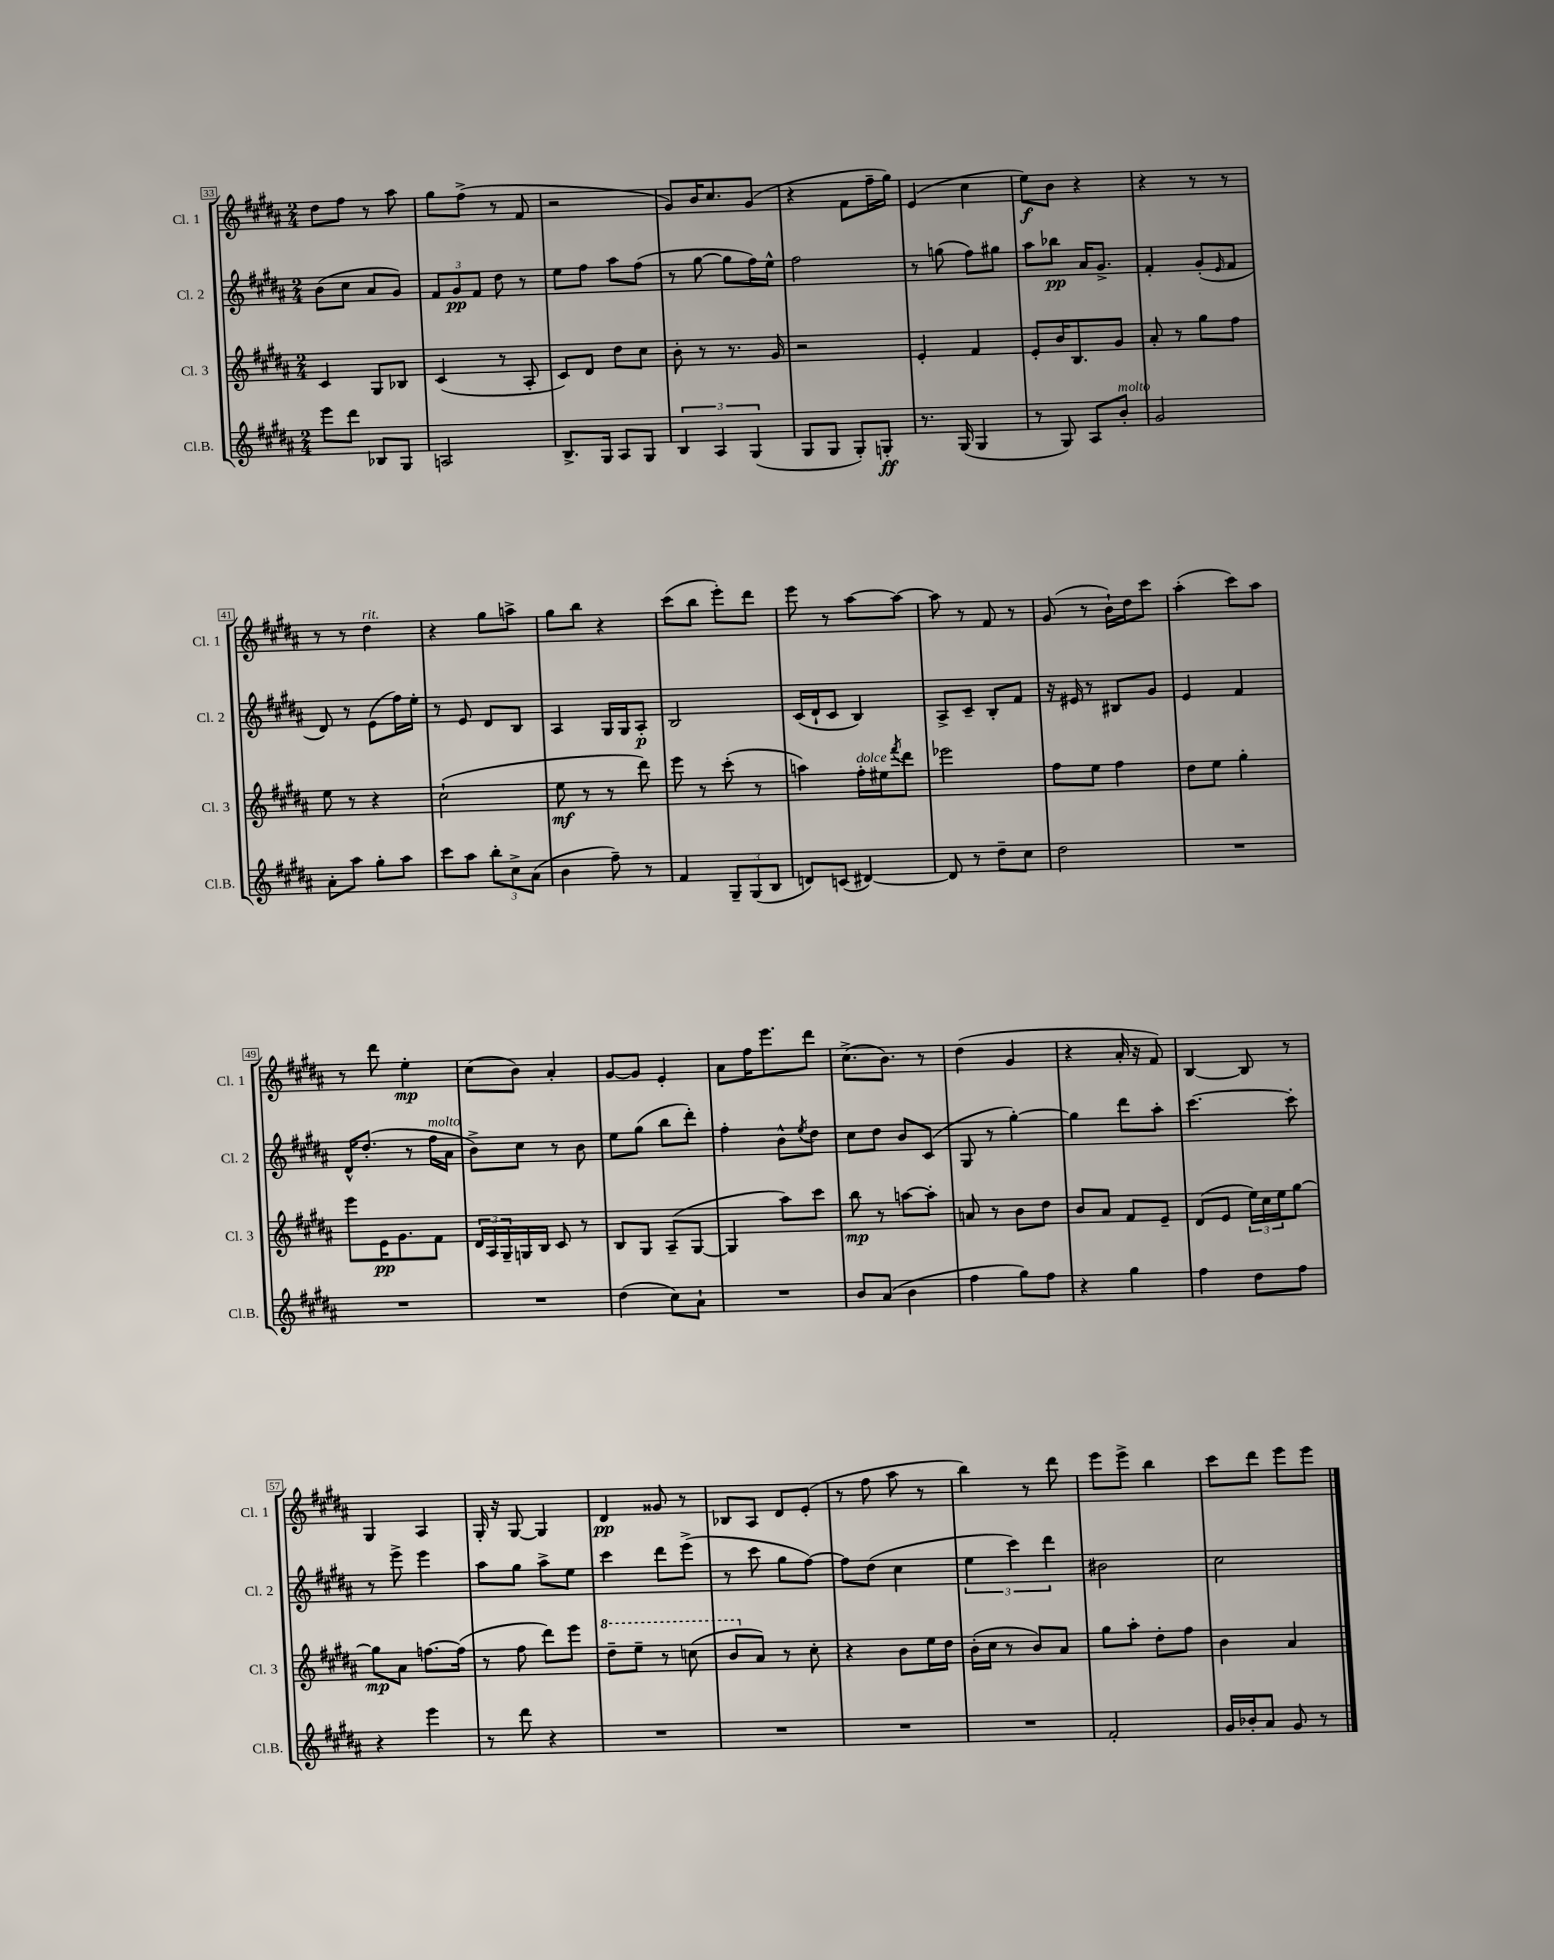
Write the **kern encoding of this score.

**kern	**kern	**kern	**kern
*staff4	*staff3	*staff2	*staff1
*clefG2	*clefG2	*clefG2	*clefG2
*k[f#c#g#d#a#]	*k[f#c#g#d#a#]	*k[f#c#g#d#a#]	*k[f#c#g#d#a#]
*M2/4	*M2/4	*M2/4	*M2/4
8eee	4c#	(8b	8dd#
8ddd#	.	8cc#	8ff#
8B-	8G#	8a#	8r
8G#	8B-	8g#)	8aa#
=	=	=	=
2A	(4c#	12f#	8gg#
.	.	12g#	.
.	.	.	(8ff#^
.	.	12f#	.
.	8r	8dd#	8r
.	8A#'	8r	8f#
=	=	=	=
8.B^	8c#)	8ee	2r
.	8d#	8ff#	.
16G#	.	.	.
8A#	8dd#	8aa#	.
8G#	8cc#	(8ff#	.
=	=	=	=
6B	8b'	8r	8g#)
.	8r	[8gg#	16b
6A#	.	.	.
.	.	.	8.cc#
.	8.r	8gg#]	.
(6G#	.	.	.
.	.	16ff#)	(8g#
.	16g#	16ee^^	.
=	=	=	=
8G#	2r	2ff#	4r
8G#	.	.	.
8G#')	.	.	8f#
8G'	.	.	16ff#~
.	.	.	16gg#)
=	=	=	=
8.r	4e'	8r	(4e
.	.	(8gg	.
(16G#	.	.	.
4G#	4f#	8ff#)	4cc#
.	.	8gg#	.
=	=	=	=
8r	8e'	8aa#	8ee)
8G#)	16b	8bb-	8b
.	8.B	.	.
8A#	.	16a#	4r
.	.	8.g#^	.
8b'	8g#	.	.
=	=	=	=
2g#	8a#'	4f#'	4r
.	8r	.	.
.	8gg#	(8g#'	8r
.	.	16qqe	.
.	8ff#	8f#	8r
=	=	=	=
8a#'	8ee	8d#)	8r
8aa#	8r	8r	8r
8gg#'	4r	(8e	4dd#
8aa#	.	16ff#)	.
.	.	16ee'	.
=	=	=	=
8ccc#	(2cc#`	8r	4r
8aa#	.	8e	.
12bb'	.	8d#	8gg#
12cc#^	.	.	.
.	.	8B	8aa^
(12a#	.	.	.
=	=	=	=
4b	8ee	4A#	8gg#
.	8r	.	8bb
8ff#~)	8r	16G#	4r
.	.	16G#	.
8r	8ddd#)	8A#'	.
=	=	=	=
4f#	8eee	2B	(8ccc#
.	8r	.	8bb
12G#~	(8ccc#'	.	8eee')
(12G#	.	.	.
.	8r	.	8ddd#
12B	.	.	.
=	=	=	=
8d)	4aa)	(16c#	8eee
.	.	16d#`	.
(8c	.	8c#	8r
[4d#)	16ff#'	4B)	[8aa#
.	16ee#	.	.
.	8qfff#	.	.
.	8ddd#	.	8aa#_
=	=	=	=
8d#]	2eee-	8A#^	8aa#]
8r	.	8c#~	8r
8dd#~	.	8B'	8f#
8cc#	.	8f#	8r
=	=	=	=
2dd#	8ff#	16r	(8g#
.	.	16e#	.
.	8ee	8r	8r
.	4ff#	8B#	16b`)
.	.	.	16dd#
.	.	8g#	8ccc#
=	=	=	=
2r	8dd#	4e	(4aa#'
.	8ee	.	.
.	4gg#'	4f#	8ccc#)
.	.	.	8aa#
=	=	=	=
2r	8eee	16d#^^	8r
.	.	(8.dd#'	.
.	16e	.	8ddd#
.	8.g#	.	.
.	.	8r	4ee'
.	8f#	16ff#	.
.	.	16a#	.
=	=	=	=
2r	24d#	8b^)	(8cc#
.	24A#	.	.
.	24G#~	.	.
.	16G	8cc#	8b)
.	16B	.	.
.	8c#	8r	4a#'
.	8r	8b	.
=	=	=	=
(4dd#	8B	8ee	[8g#
.	8G#	(8gg#	8g#]
8cc#)	(8A#~	8bb	4e'
8a#`	[8G#	8ddd#')	.
=	=	=	=
2r	4G#]	4ff#'	8a#
.	.	.	16ff#
.	.	.	8.eee
.	8aa#)	8b^^	.
.	.	8qee	.
.	8ccc#	8dd#	8ddd#
=	=	=	=
8b	8bb	8cc#	(8.cc#^
(8a#	8r	8dd#	.
.	.	.	8.b)
4b	[8aa	8b	.
.	8aa']	(8c#	8r
=	=	=	=
4ff#	8a	8G#	(4dd#
.	8r	8r	.
8gg#)	8b	[4gg#')	4g#
8ff#	8dd#	.	.
=	=	=	=
4r	8b	4gg#]	4r
.	8a#	.	.
4gg#	8f#	8ddd#	16a#'
.	.	.	16r
.	8e~	8aa#'	8f#)
=	=	=	=
4ff#	(8d#	[4.ccc#	[4B
.	8e	.	.
8dd#	24ee)	.	8B]
.	24cc#	.	.
.	24ee	.	.
8ff#	[8gg#	8ccc#']	8r
=	=	=	=
4r	8gg#]	8r	4G#
.	8a#	8eee^	.
4eee	[8.ff	4eee	4A#
.	(16ff]	.	.
=	=	=	=
8r	8r	8aa#	16G#'
.	.	.	16r
8ddd#	8ff#	8gg#	[8G#
4r	8ddd#)	8aa#^	4G#]
.	8eee	8ee	.
=	=	=	=
2r	8ddd#~	4ccc#	4d#
.	8eee~	.	.
.	8r	8ddd#	8g##
.	(8ccc	(8eee^	8r
=	=	=	=
2r	8bb	8r	8B-
.	8a#)	8ccc#	8A#
.	8r	8gg#	8d#
.	8cc#'	[8ff#)	(8e'
=	=	=	=
2r	4r	8ff#]	8r
.	.	(8dd#	8ff#
.	8b	4cc#	8aa#
.	16ee	.	8r
.	16dd#	.	.
=	=	=	=
2r	(16b'	6ee	4bb)
.	16cc#	.	.
.	8r	.	.
.	.	6ccc#)	.
.	8b)	.	8r
.	.	6ddd#	.
.	8a#	.	8ddd#
=	=	=	=
2f#'	8gg#	2b#	8eee
.	8aa#'	.	8eee^
.	8dd#'	.	4bb
.	8ff#	.	.
=	=	=	=
16g#	4b	2cc#	8ccc#
16b-'	.	.	.
8a#	.	.	8ddd#
8g#	4a#	.	8eee
8r	.	.	8eee
==	==	==	==
*-	*-	*-	*-
